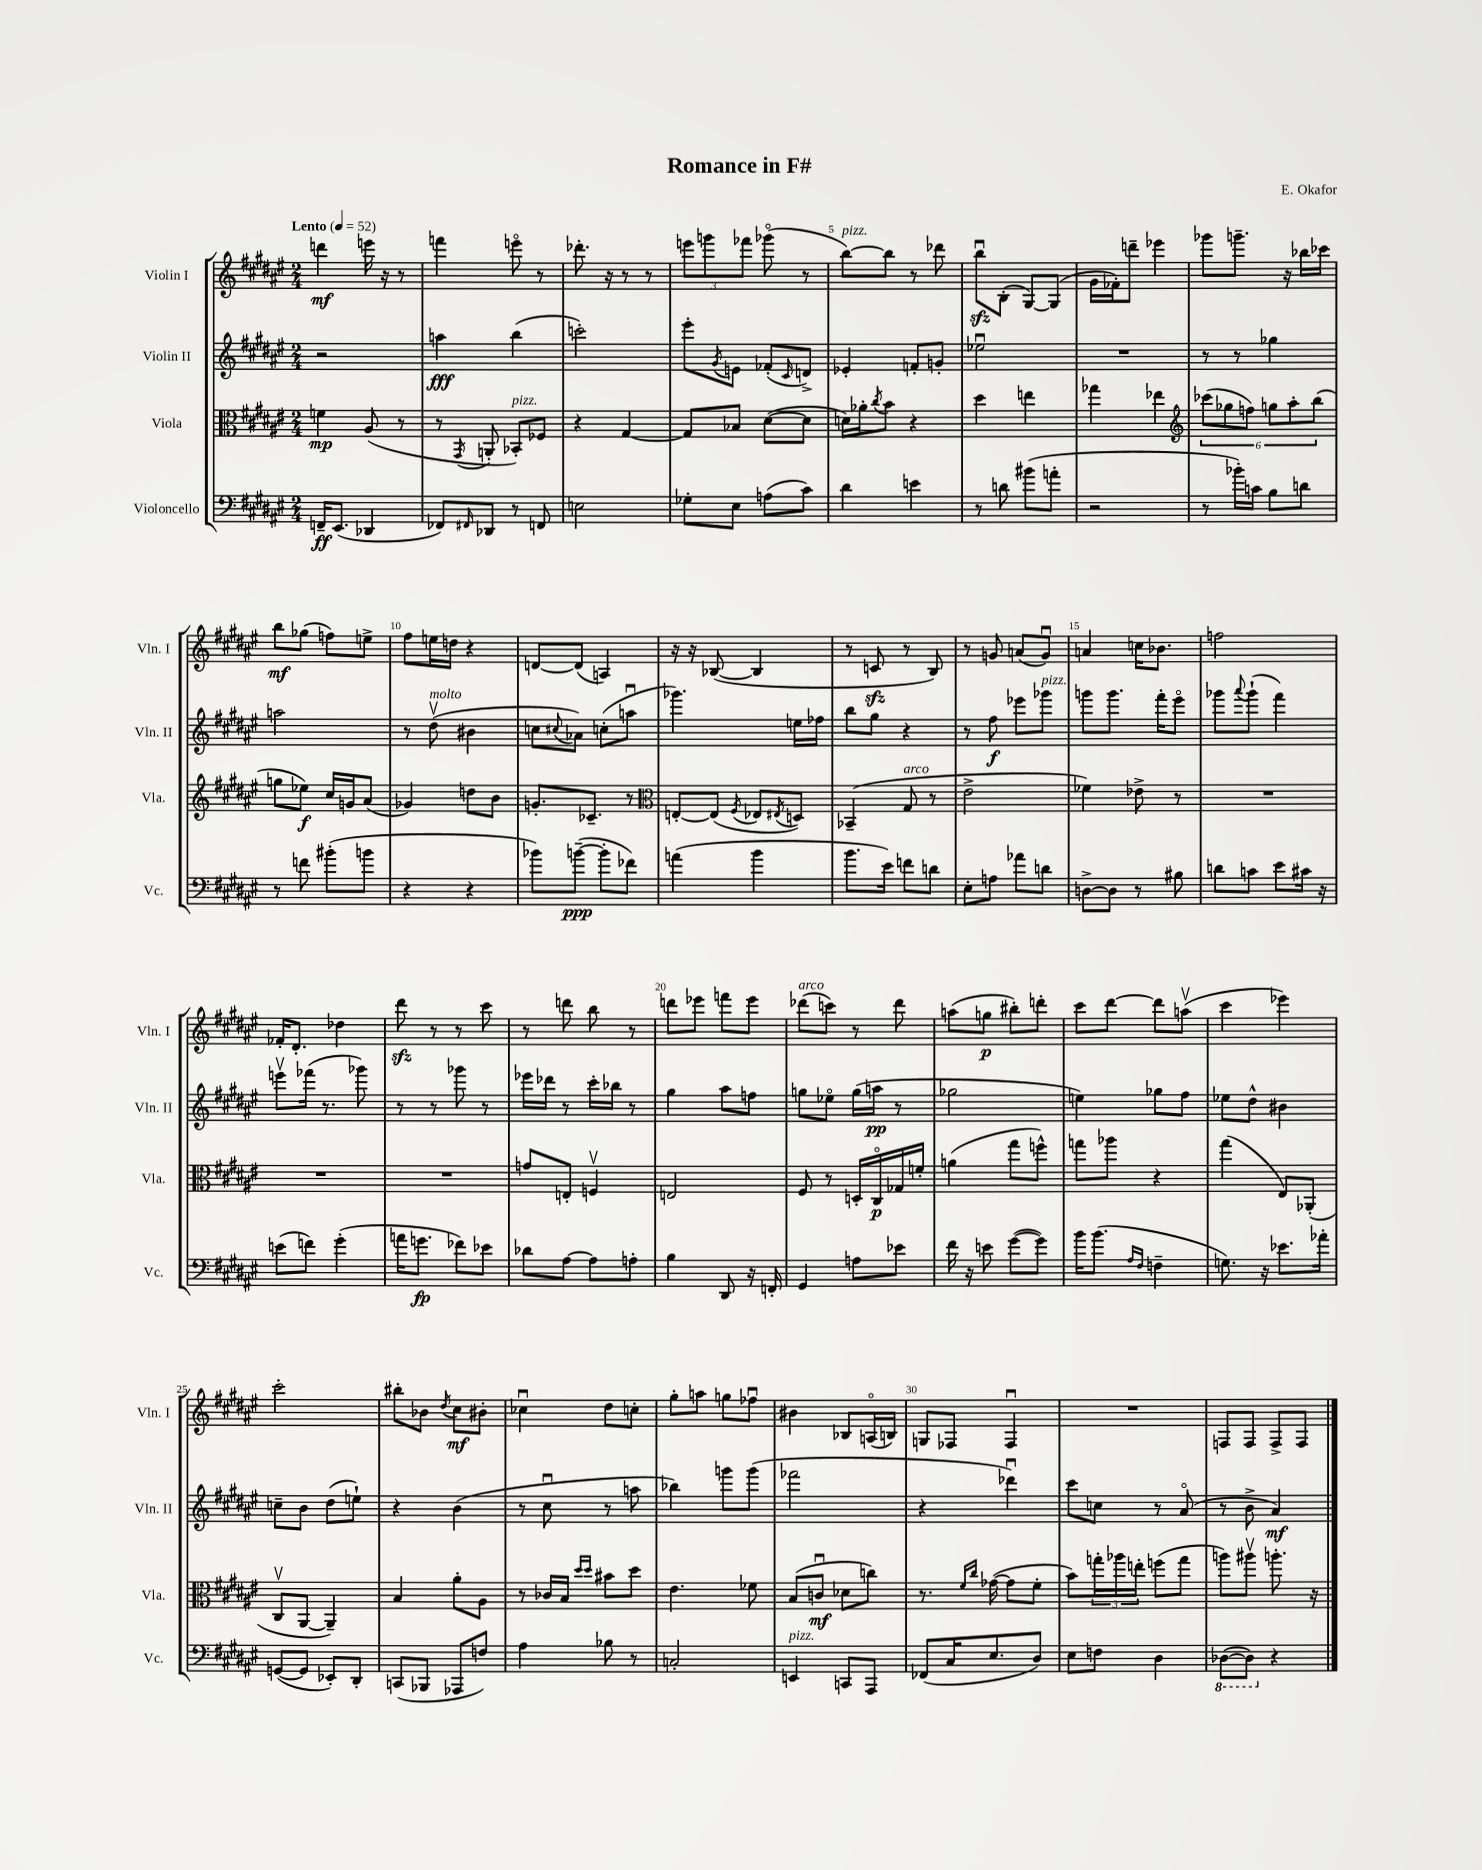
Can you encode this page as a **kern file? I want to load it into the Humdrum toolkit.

**kern	**kern	**kern	**kern
*staff4	*staff3	*staff2	*staff1
*clefF4	*clefC3	*clefG2	*clefG2
*k[f#c#g#d#a#e#]	*k[f#c#g#d#a#e#]	*k[f#c#g#d#a#e#]	*k[f#c#g#d#a#e#]
*M2/4	*M2/4	*M2/4	*M2/4
*MM52	*MM52	*MM52	*MM52
16FF~/LK	4f\	2r	4ddd\
(8.EE#/J	.	.	.
4DD-/	(8A#/	.	16eee\
.	.	.	16r
.	8r	.	8r
=	=	=	=
8FF-/L)	8r	4aa\	4fff\
16qqFF#/	8qGG#/	.	.
8DD-/J	8AA'/	.	.
8r	8BB-'/L)	(4bb\	8eeeo\
8FF/	8F-/J	.	8r
=	=	=	=
2E\	4r	2ccc'\)	8.ddd-'\
.	.	.	16r
.	[4G#/	.	8r
.	.	.	8r
=	=	=	=
8G-'\L	8G#/]L	8eee#'\L	12eee\L
.	.	.	12ggg\
.	.	8qg#/	.
8E#\J	8B-/J	8e\J	.
.	.	.	12fff-\J
(8A\L	([8d#\L	(8f-'/L	(8ggg-o\
.	.	16qqc#/	.
8c#\J)	8d#\]J	8d^/J)	8r
=	=	=	=
4d#\	16d\LL)	4e-'/	[8bb\L)
.	16a-'\J	.	.
.	8qcc#/	.	.
.	8b\J	.	8bb\]J
4e\	4r	8f'/L	8r
.	.	8g'/J	8ddd-\
=	=	=	=
8r	4dd#\	2ee-u\	8bbu\L
8d\	.	.	(8B'\J
(8b#\L	4ee\	.	[8G#/L)
8a'\J	.	.	(8G#/]J
=	=	=	=
2r	4gg-\	2r	16g#\LL
.	.	.	16f-'\J)
.	.	.	8ddd~\J
.	4ee-\	.	4eee-\
=	=	=	=
*	*clefG2	*	*
8r	(12ccc-\L	8r	8ggg-\L
.	12gg-\	.	.
16b-'\LL)	.	8r	8.ggg~\J
.	12ff\J)	.	.
16c\JJ	.	.	.
8B\L	12gg\L	4gg-\	.
.	.	.	16r
.	12aa#'\	.	.
8d\J	.	.	16bb-\LL
.	(12bb\J	.	.
.	.	.	16ccc-\JJ
=	=	=	=
8r	8gg\L	2aa\	8bb\L
8f\	8ee-\J)	.	(8gg-\J
(8b#'\L	16cc#/LL	.	8ff\L)
.	16g/J	.	.
8b\J	(8a#/J	.	8ee^\J
=	=	=	=
4r	4g-/)	8r	8ff#\L
.	.	(8dd#v\	16ee\L
.	.	.	16dd\JJ
4r	8dd\L	4b#\	4r
.	8b\J	.	.
=	=	=	=
8b-\L)	8.g'/L	8cc\L	[8d/L
.	.	8qqcc#/	.
([8b~\J	.	8a-\J)	(8d/]J
.	8.c-~/J	.	.
8b'\]L	.	(8cc'\L	4A/)
8f-\J)	8r	8aau\J	.
=	=	=	=
*	*clefC3	*	*
(4a\	[8E'/L	4.ggg-\)	16r
.	.	.	16r
.	(8E/]J	.	([8B-/
.	8qF#/	.	.
4b\	8E-/L	.	4B-/]
.	8qE#/	.	.
.	8D/J)	16ee\LL	.
.	.	16ff-\JJ	.
=	=	=	=
8.b\L	(4BB-~/	8bb\L	8r
.	.	8gg#\J	8c/
16e#\Jk)	.	.	.
8f\L	8G#/	4r	8r
8d\J	8r	.	8B/)
=	=	=	=
8E#'\L	2e#^\	8r	8r
8A\J	.	8ff#\	8g/
8a-\L	.	8eee-\L	(8a/L
8d\J	.	8ggg-\J	8gu/J)
=	=	=	=
[8D^\L	4f-\)	8ggg\L	4a/
8D\]J	.	8.ggg\J	.
8r	8e-^\	.	16cc\LK
.	.	16fff#'\LK	8.b-\J
8B#\	8r	8eee#o\J	.
=	=	=	=
8d\L	2r	8ggg-\L	2ff\
.	.	8qqaaa#/	.
8c\J	.	(8ggg-`\J	.
8e#\L	.	4fff#\)	.
16c#\Jk	.	.	.
16r	.	.	.
=	=	=	=
(8e\L	2r	8eeev\L	16f-'/LK
.	.	.	8.d#'/J
8f\J)	.	(16fff-\Jk	.
.	.	8.r	.
(4g#'\	.	.	4dd-\
.	.	8ggg-\)	.
=	=	=	=
16a\LK	2r	8r	8ddd#\
8.g\J	.	.	.
.	.	8r	8r
8f-\L)	.	8ggg-\	8r
8e-\J	.	8r	8ccc#\
=	=	=	=
8d-\L	8g/L	16eee-\LL	8r
.	.	16ddd-\JJ	.
[8A#\J	8E'/J	8r	8ddd\
8A#\]L	4Fv/	16ccc#'\LL	8bb\
.	.	16bb-\JJ	.
8A'\J	.	8r	8r
=	=	=	=
4B\	2E/	4gg#\	8ddd\L
.	.	.	8eee-\J
8DD#/	.	8aa#\L	8fff\L
16r	.	8ff\J	8eee-\J
16FF'/	.	.	.
=	=	=	=
4GG#/	8F#/	8gg\L	(8ddd-\L
.	8r	8ee-o\J	8ccc\J)
8A\L	16D'/LL	(16gg\LL	8r
.	16C#o/	16aa\JJ	.
8e-\J	16G-/	8r	8ddd-\
.	16f'/JJ	.	.
=	=	=	=
16f#\	(4a\	2gg-\	(8aa\L
16r	.	.	.
8e\	.	.	8gg\J
([8g#\L	8gg#\L	.	8bb#'\L)
8g#\]J)	8ff^^\J)	.	8ddd'\J
=	=	=	=
16b\LK	8gg\L	4ee\)	8ccc#\L
(8.b\J	.	.	.
.	8aa-\J	.	[8ddd#\J
16qqA#/LL	.	.	.
16qqF#/JJ	.	.	.
4F~\	4r	8gg-\L	8ddd#\]L
.	.	8ff#\J	(8aav\J
=	=	=	=
8.G\)	(4gg#\	8ee-\L	4ccc#\
.	.	8dd#^^\J	.
16r	.	.	.
8.e-\L	8E#/L)	4b#\	4eee-\)
.	(8AA-'/J	.	.
16a-'\Jk	.	.	.
=	=	=	=
([8GG/L	8C#v/L	8cc~\L	2ccc#'\
8GG/]J	[8AA#/J	8b\J	.
8EE-'/L)	4AA#~/])	(8dd#\L	.
8DD#'/J	.	8ee`\J)	.
=	=	=	=
(8CC/L	4B/	4r	8bb#'\L
8BBB-/J	.	.	8b-\J
.	.	.	8qdd#/
8AAA-/L	8a#'\L	(4b\	8cc#\L
8F/J)	8A#\J	.	8b#'\J
=	=	=	=
4A#\	8r	8r	4cc-u\
.	16c-/LL	8cc#u\	.
.	16B/JJ	.	.
.	16qqdd#/LL	.	.
.	16qqdd#/JJ	.	.
8B-\	8b#\L	8r	8dd#\L
8r	8dd#\J	8aa\	8cc'\J
=	=	=	=
2C'/	4.e#\	4bb-\)	8gg#'\L
.	.	.	8aa\J
.	.	8ggg\L	8gg\L
.	8f-\	(8ggg\J	8ff-u\J
=	=	=	=
4EE/	(8B/L	2fff-\	4b#\
.	8cu/J	.	.
8CC/L	8d-\L	.	8B-/L
8AAA#/J	8cc\J)	.	(16Ao/L
.	.	.	16B/JJ)
=	=	=	=
(8FF-/L	8.r	4r	8G/L
16C#/K	.	.	8F-/J
.	16qqf#/LL	.	.
.	16qqcc#/JJ	.	.
8.E#/	([16g-\	.	.
.	8g-\]L	4ddd-u\)	4F-u/
8D#/J)	8f#'\J	.	.
=	=	=	=
8E#\L	8b\L)	8ccc#\L	2r
8F\J	24gg'\L	8cc\J	.
.	24aa-\	.	.
.	24ee'\JJ	.	.
4D#\	(8ff\L	8r	.
.	8gg\J	(8a#o/	.
=	=	=	=
([8DD-\L	8aa\L)	8r	8F/L
8DD-\]J)	8aa#v\J	8b^\	8F/J
4r	8.aa'\	4a#/)	8F^/L
.	.	.	8F/J
.	16r	.	.
==	==	==	==
*-	*-	*-	*-
